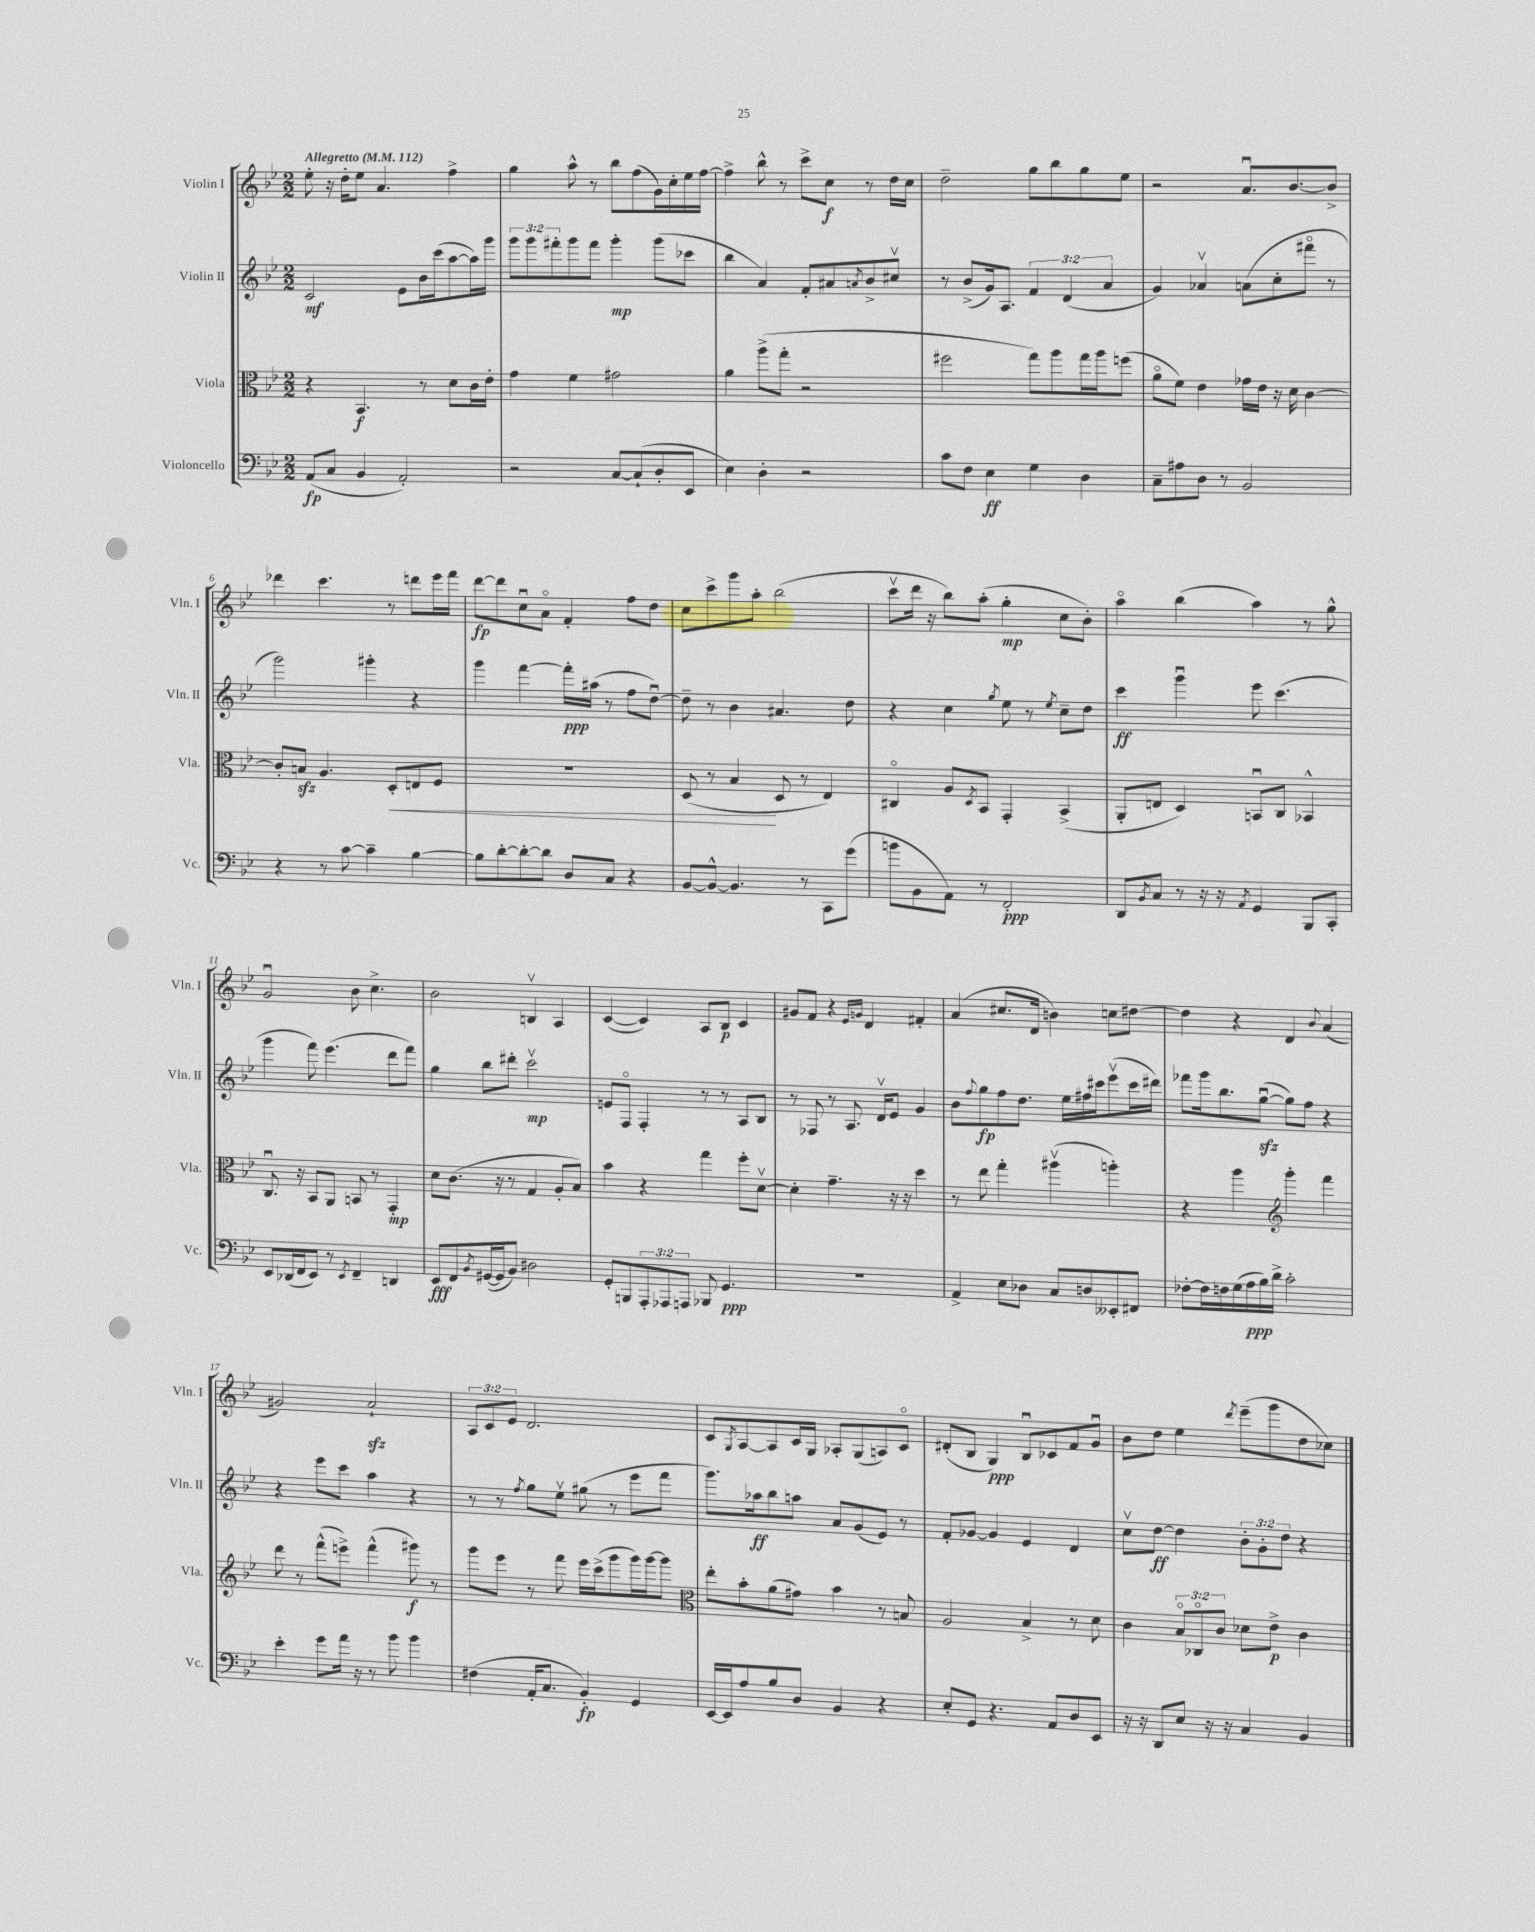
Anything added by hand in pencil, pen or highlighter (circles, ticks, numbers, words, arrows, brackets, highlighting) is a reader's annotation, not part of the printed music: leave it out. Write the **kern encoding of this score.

**kern	**kern	**kern	**kern
*staff4	*staff3	*staff2	*staff1
*clefF4	*clefC3	*clefG2	*clefG2
*k[b-e-]	*k[b-e-]	*k[b-e-]	*k[b-e-]
*M2/2	*M2/2	*M2/2	*M2/2
*MM112	*MM112	*MM112	*MM112
(8AA/L	4r	2c/	8ee-'\
8C/J	.	.	16r
.	.	.	16dd'\LK
4BB-/	4.BB-/	.	8ee-\J
.	.	.	4.a/
2AA'/)	.	8e-\L	.
.	8r	16b-\L	.
.	.	(16ccc\J	.
.	8d\L	[8aa\	4ff^\
.	16c\L	16aa\]L)	.
.	16e-'\JJ	16ggg\JJ	.
=	=	=	=
2r	4g\	12ggg\L	4gg\
.	.	12ggg\	.
.	.	12fff#'\	.
.	4f\	8ggg\	8aa^^\
.	.	8fff#\J	8r
[8C/L	2g#\	4ggg'\	8bb-\L
(8C`/]	.	.	(8ff\
8D'/	.	(8ggg\L	16g\L)
.	.	.	16cc'\
8EE-/J	.	8ccc-\J	16ee-\
.	.	.	[16ff\JJ
=	=	=	=
4E-\)	4a\	4bb-\	4ff^\]
4D'\	(8aa^\L	4a/)	8bb-^^\
.	8gg'\J	.	8r
2r	2r	8f'/L	8ccc^\L
.	.	8a#/	8cc\J
.	.	8qa/	.
.	.	8b-^/	8r
.	.	8cc#v/J	16dd\LL
.	.	.	16cc\JJ
=	=	=	=
8c\L	2ff#\	8r	2dd~\
8F\J	.	(8b-^/L	.
4E-\	.	16g/k)	.
.	.	8.A/J	.
4G\	8gg\L)	6f/	8gg\L
.	8aa\	.	8bb-\
.	.	(6d/	.
4D\	16gg\L	.	8gg\
.	16aa\J	.	.
.	.	6a/	.
.	(8ff\J	.	8ee-\J
=	=	=	=
8C~\L	8ao\L	4g/)	2r
8A#\	8f\J)	.	.
8D\J	4e-\	4a-v/	.
8r	.	.	.
2BB-/	16g-\LL	(8a\L	8.au/L
.	16e-\JJ	.	.
.	16r	8cc'\	.
.	16d\	.	[8.b-/
.	[4c\	8fff#o\J	.
.	.	8r	8b-^/]J
=	=	=	=
4r	8c'/]L	2ggg\)	4ddd-\
.	8B/J	.	.
8r	4.A/	.	4.ccc\
[8c\	.	.	.
4c~\]	.	4ggg#'\	.
.	8D'/L	.	8r
[4B-\	8E/	4r	8ddd\L
.	8F/J	.	16eee-\L
.	.	.	16fff\JJ
=	=	=	=
8B-\]L	1r	4ggg\	[8ddd\L
[8d'\	.	.	8ddd\]
8d'\_	.	[4fff\	8ccu\
8d\]J	.	.	8ao\J
8D/L	.	16fff'\]LL	4f'/
.	.	(16aa#\JJ	.
8C/J	.	8r	.
4r	.	8ff\L	8ff\L
.	.	[8ddu\J)	8dd\J
=	=	=	=
[8BB-/L	(8D/	8dd~\]	8cc\L
8BB-^^/_J	8r	8r	8ccc^\
4.BB-/]	4B-/	4b-\	8ggg\
.	.	.	8aa'\J
.	8D/	4.a#/	(2bb-\
8r	8r	.	.
8CC\L	4E-/)	.	.
(8g\J	.	8dd\	.
=	=	=	=
8b\L	4C#o/	4r	8cccv\L
8BB-\	.	.	16ddd\Jk
.	.	.	16r
8AA\J)	8A/L	4cc\	8bb-\L)
.	8qD/	.	.
8r	8BB-/J	.	(8aa'\J
.	.	8qgg/	.
2FF'/	4GG'/	8ee-\	4gg'\
.	.	8r	.
.	.	8qee-/	.
.	(4BB-^/	8cc~\L	8cc\L
.	.	8dd\J	8b-'\J)
=	=	=	=
8DD/L	8AA'/L	4ccc\	4aao\
8qBB-/	.	.	.
8C/J	8E/J	.	.
8r	4D/)	4gggu\	(4bb-\
16r	.	.	.
16r	.	.	.
8qAA/	.	.	.
4GG/	8BBu/L	8eee-\	4aa\)
.	8C/J	(4.ccc\	.
8BBB-/L	4BB-^^/	.	8r
8CC'/J	.	.	8gg^^\
=	=	=	=
8EE-/L	8.Cu/	4ggg\	2gu/
(16DD-/L	.	.	.
16FF/J	16r	.	.
8EE-/J)	8BB-/L	8fff\)	.
8r	8AA/J	(4.eee-\	.
8qEE-/	.	.	.
4FF~/	8BB/	.	8b-\
.	8r	.	4.cc^\
4DD/	4GG'/	8ddd\L	.
.	.	8fff\J)	.
=	=	=	=
8EE-/L	8d\L	4gg\	2b-\
8FF/	(8.c\J	.	.
8qBB-/	.	.	.
([16GG#/L	.	8bb-\L	.
16GG#/]J	16r	.	.
8BB-/J)	8r	8ddd#'\J	.
2D#\	4G/	2cccv\	4Bv/
.	8A'/L	.	4A/
.	8B-/J)	.	.
=	=	=	=
8GG'/L	4b-\	8e/L	([4c/
8BBB/	.	8Fo/J	.
12AAA'/	4r	4F'/	4c/])
12AAA-/	.	.	.
12AAA/J	.	.	.
8BBB-/	4gg\	8r	8A/L
4.GG/	.	8r	8B-/J
.	8ff'\L	8A/L	4c/
.	[8dv\J	8B-/J	.
=	=	=	=
1r	4d'\]	8r	8g#/L
.	.	8F-/	8f/J
.	4.g~\	8r	4r
.	.	8.A/	.
.	.	.	16qqe-/LL
.	.	.	16qqg/JJ
.	.	.	4d/
.	.	16dv/LK	.
.	16r	8e-/J	.
.	16r	.	.
.	4dd\	4g/	4f#'/
=	=	=	=
4AA^/	8r	8b-\L	(4a/
.	.	8qqff/	.
.	8ee-\	8gg\	.
8E-\L	4gg'\	8ff\	8.cc#/L
8D-\J	.	8.dd\J	.
.	.	.	16d/Jk
8C/L	(4aa#v\	.	4b\)
.	.	16ee-\LL	.
8D/	.	16ff#\	.
.	.	16ccc#\J	.
8EE--'/	4aa'\)	(8eee-v\	8cc\L
8FF#/J	.	16ccc#\L	[8dd#\J
.	.	16ddd#\JJ)	.
=	=	=	=
[8F-'\L	4r	8fff-\L	4dd#\]
16F-\]L	.	16ggg\k	.
16F\	.	8.bb-\	.
(16G\	4aa\	.	4r
16A\	.	.	.
16B-\)	.	([8ggu\J	.
16d^\JJ	.	.	.
*	*clefG2	*	*
2c'\	4ggg'\	8gg\]L)	4d/
.	.	8ff\J	.
.	.	.	8qqb-/
.	4fff\	4r	(4a/
=	=	=	=
4e-'\	8ddd\	4r	2g#/)
.	8r	.	.
8g\L	(8fff^^\L	8eee-\L	.
16a\Jk	8eee^\J)	8ccc\J	.
16r	.	.	.
8r	(4fff^^\	4aa\	2a`/
8b-\	.	.	.
4b-\	8ggg#\)	4r	.
.	8r	.	.
=	=	=	=
(4F#\	8ggg\L	8r	12A/L
.	.	.	12c/
.	8eee-\J	8r	.
.	.	.	12e-/J
.	.	8qff/	.
16AA'/LK	8r	8gg\L	2.d/
8.C/J	.	.	.
.	8fff\	8ee-v\J	.
4BB-'/)	16eee-\LL	(8gg#\	.
.	(16ccc^\J	.	.
.	8ggg\	8r	.
4GG/	16ggg\L)	8eee-\L	.
.	[16ggg\J	.	.
.	8ggg\]J	8fff\J	.
=	=	=	=
*	*clefC3	*	*
[16EE-/LL	8ee-'\L	8.ggg\L)	8c/L
16EE-/]J	.	.	.
.	.	.	8qG/
8A/	8b-'\	.	[8A/
.	.	16aa-\k	.
8B-/	(8a\	8bb-\	8A/]
8D/J	8g#\J)	8aa\J	16c/L
.	.	.	16G/JJ
4BB-/	4b-\	8a/L	8A-'/L
.	.	(8g/	(8G/
4r	8r	8e-/J)	8A/)
.	8B/	8r	8co/J
=	=	=	=
8E-'/L	2A/	8f'/L	(8d#'/L
8GG/J	.	[8g-/J	8B-/J
4.r	.	4g-/]	4G/)
.	4B-^/	4e-/	8B-u/L
8AA/L	.	.	8c-/
8D/	8r	4d/	8f/
8EE-/J	8d\	.	8gu/J
=	=	=	=
16r	4c\	8ccv\L	8b-\L
16r	.	.	.
8DD/L	.	[8dd\J	8dd\J
8E-/J	12B-o/L	4dd\]	4ee-\
.	12C-o/	.	.
16r	.	.	.
.	12c/J	.	.
16r	.	.	.
.	.	.	8qddd/
4C/	8d-\L	12b-'\L	(8eee-~\L
.	.	12g'\	.
.	8e-^\J	.	8ggg\
.	.	12dd\J	.
4BB-/	4c\	4r	8dd\
.	.	.	8cc-\J)
==	==	==	==
*-	*-	*-	*-
